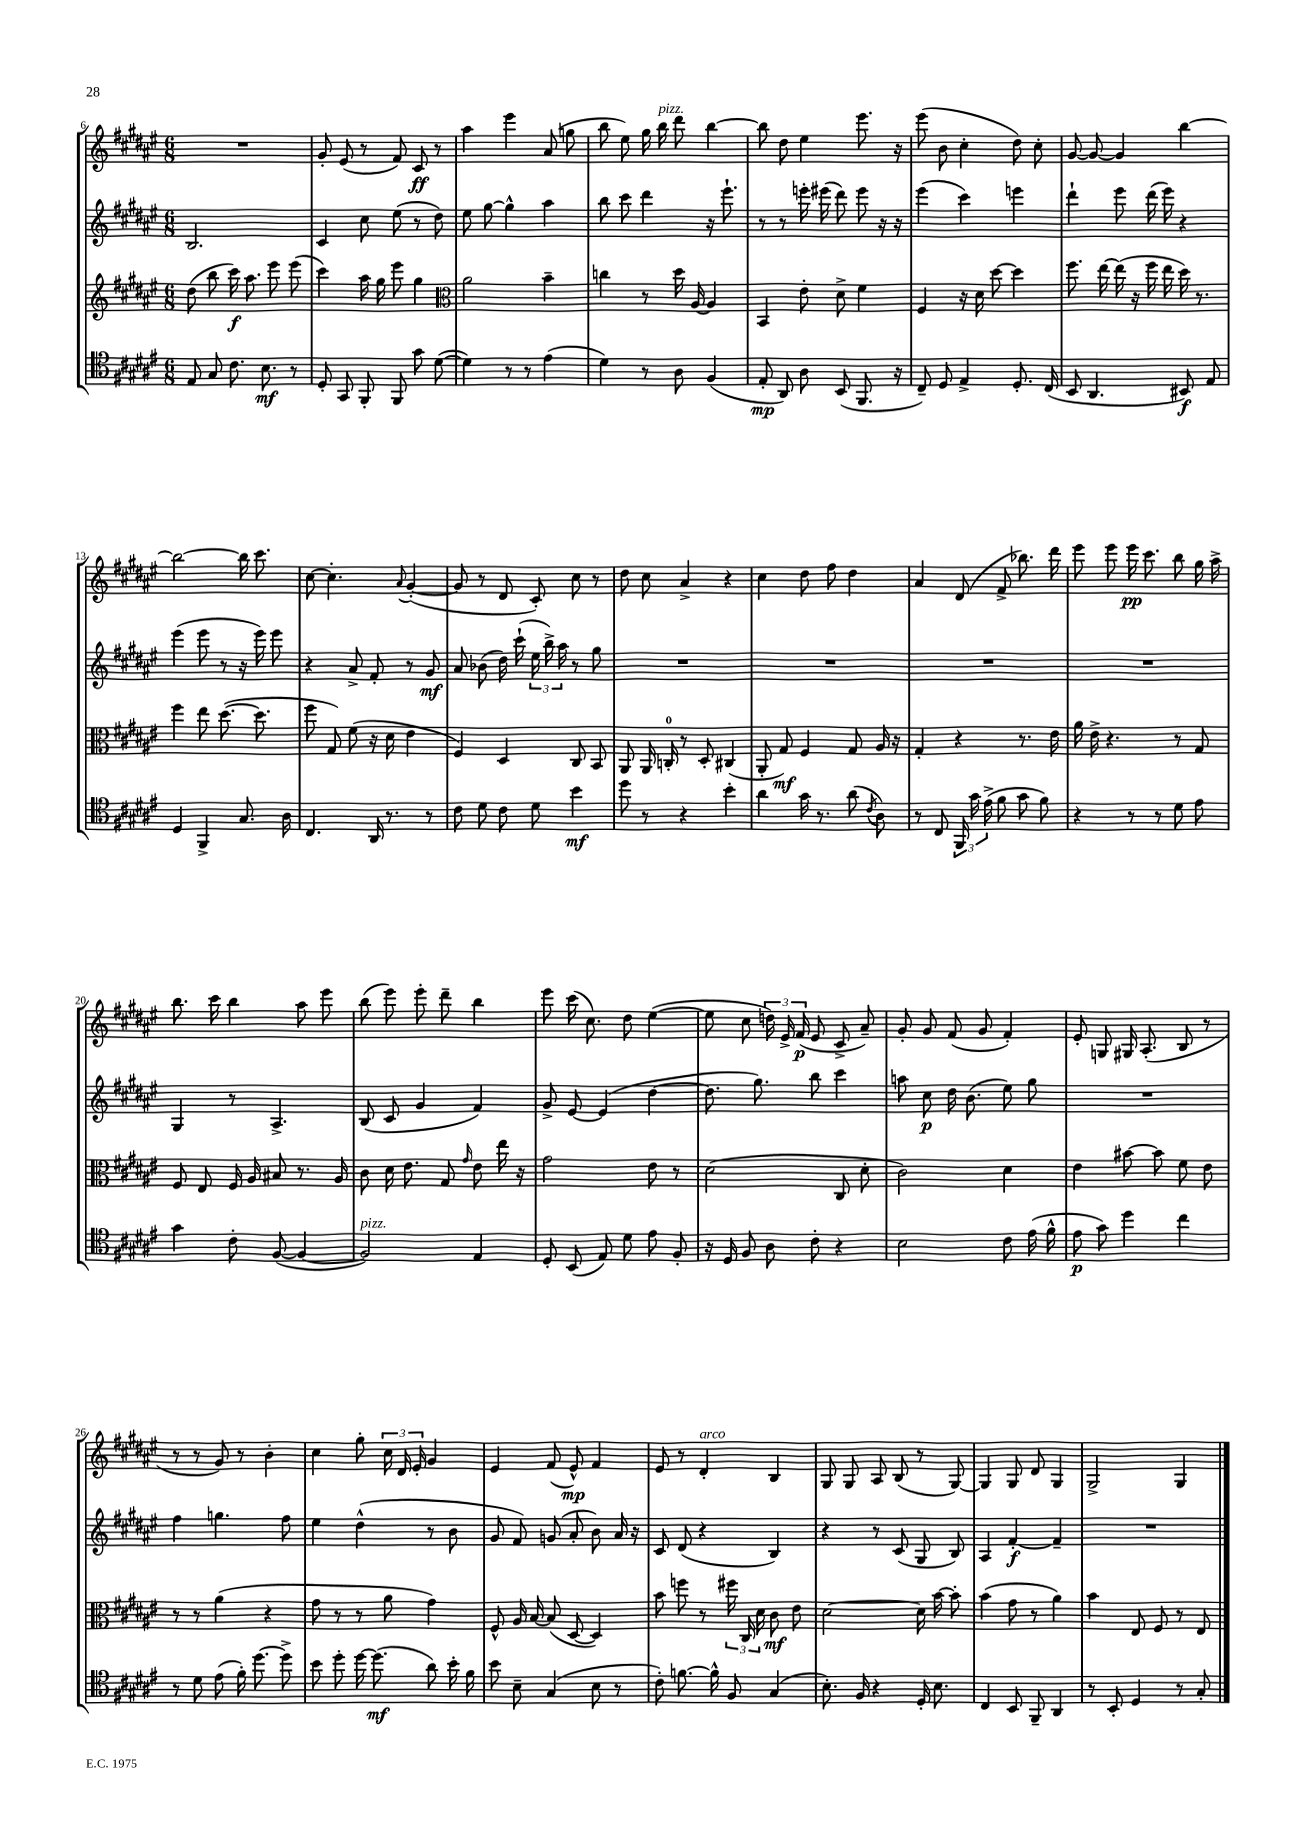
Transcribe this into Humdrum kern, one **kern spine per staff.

**kern	**kern	**kern	**kern
*staff4	*staff3	*staff2	*staff1
*clefC4	*clefG2	*clefG2	*clefG2
*k[f#c#g#d#a#e#]	*k[f#c#g#d#a#e#]	*k[f#c#g#d#a#e#]	*k[f#c#g#d#a#e#]
*M6/8	*M6/8	*M6/8	*M6/8
8E#/	(8dd#\	2.B/	2.r
8G#/	8bb\	.	.
8.c#\	16ccc#\)	.	.
.	8.aa#\	.	.
8.B\	.	.	.
.	8eee#\	.	.
8r	(8eee#\	.	.
=	=	=	=
8D#'/	4ccc#\)	4c#/	8g#'/
8GG#/	.	.	(8e#/
8FF#'/	16aa#\	8cc#\	8r
.	16gg#\	.	.
8FF#/	8eee#\	(8ee#\	8f#/)
8g#\	4gg#\	8r	8c#/
([8d#\	.	8dd#\)	8r
=	=	=	=
*	*clefC3	*	*
4d#\])	2a#\	8ee#\	4aa#\
.	.	[8gg#\	.
8r	.	4gg#^^\]	4eee#\
8r	.	.	.
(4e#\	4b~\	4aa#\	(8a#/
.	.	.	8gg\
=	=	=	=
4d#\)	4cc\	8bb\	8bb\
.	.	8ccc#\	8ee#\)
8r	8r	4ddd#\	16gg#\
.	.	.	16bb\
8A#\	16dd#\	.	8ddd#\
.	[16A#/	.	.
(4F#/	4A#/]	16r	[4bb\
.	.	8.eee#`\	.
=	=	=	=
8E#'/	4BB/	8r	8bb\]
8AA#/)	.	8r	8dd#\
8A#\	8e#'\	16eee'\	4ee#\
.	.	(16eee#\	.
(8BB/	8d#^\	8ddd#\)	.
8.FF#/	4f#\	8eee#\	8.eee#\
.	.	16r	.
16r	.	16r	16r
=	=	=	=
8C#~/)	4F#/	(4eee#\	(8eee#\
8D#/	.	.	8b\
4E#^/	16r	4ccc#\)	4cc#'\
.	16d#\	.	.
.	[8dd#\	.	.
8.D#'/	4dd#\]	4eee\	8dd#\)
.	.	.	8cc#'\
(16C#/	.	.	.
=	=	=	=
8BB/	8.ff#\	4ddd#`\	[8g#/
4.AA#/	.	.	8g#/_
.	[16ee#\	.	.
.	(16ee#\]	8eee#\	4g#/]
.	16r	.	.
.	16ff#\	(16ddd#\	.
.	16ee#\	16eee#\)	.
8BB#/)	16dd#\)	4r	[4bb\
.	8.r	.	.
8E#/	.	.	.
=	=	=	=
4D#/	4ff#\	(4eee#\	2bb\_
4FF#^/	8ee#\	8eee#\	.
.	([8.dd#\	8r	.
8.G#/	.	16r	16bb\]
.	8.dd#\]	16eee#\)	8.ccc#\
.	.	8eee#\	.
16A#\	.	.	.
=	=	=	=
4.C#/	8ff#\	4r	[8cc#\
.	8G#/)	.	4.cc#'\]
.	(8f#\	8a#^/	.
16AA#/	16r	8f#'/	.
8.r	16d#\	.	.
.	.	.	8qqa#/
.	4e#\	8r	([4g#'/
8r	.	8g#/	.
=	=	=	=
8c#\	4F#/)	8a#/	8g#/]
8d#\	.	(8b-\	8r
8c#\	4D#/	16dd#\)	8d#/
.	.	(16ccc#`\	.
8d#\	.	24ee#\	8c#'/)
.	.	24bb^\)	.
.	.	24aa#\	.
4b\	8C#/	8r	8cc#\
.	8BB/	8gg#\	8r
=	=	=	=
8dd#\	8AA#/	2.r	8dd#\
8r	16AA#/	.	8cc#\
.	16C'/	.	.
4r	8r	.	4a#^/
.	8D#'/	.	.
4b'\	(4C#/	.	4r
=	=	=	=
4a#\	8AA#'/	2.r	4cc#\
.	8G#/)	.	.
16g#\	4F#/	.	8dd#\
8.r	.	.	.
.	.	.	8ff#\
(8a#\	8G#/	.	4dd#\
8qc#/	.	.	.
8A#\)	16A#/	.	.
.	16r	.	.
=	=	=	=
8r	4G#'/	2.r	4a#/
8C#/	.	.	.
24FF#/	4r	.	(8d#/
24g#\	.	.	.
(24e#^\	.	.	.
8f#\	.	.	8f#^/
8g#\	8.r	.	8.bb-\)
8f#\)	.	.	.
.	16e#\	.	16ddd#\
=	=	=	=
4r	16a#\	2.r	8eee#\
.	16e#^\	.	.
.	4.r	.	8eee#\
8r	.	.	16eee#\
.	.	.	8.ccc#\
8r	.	.	.
8d#\	8r	.	8bb\
8e#\	8G#/	.	16gg#\
.	.	.	16aa#^\
=	=	=	=
4g#\	8F#/	4G#/	8.bb\
.	8E#/	.	.
.	.	.	16ccc#\
8c#'\	16F#/	8r	4bb\
.	16A#/	.	.
([8F#/	8B#/	4.A#^/	.
4F#/_	8.r	.	8aa#\
.	.	.	8eee#\
.	16A#/	.	.
=	=	=	=
2F#/])	8c#\	(8B/	(8bb\
.	16d#\	8c#/	8eee#\)
.	8.e#\	.	.
.	.	4g#/	8eee#'\
.	8G#/	.	8ddd#~\
.	16qqg#/	.	.
4E#/	8e#\	4f#/)	4bb\
.	16ee#\	.	.
.	16r	.	.
=	=	=	=
8D#'/	2g#\	8g#^/	8eee#\
(8BB/	.	[8e#/	(16ccc#\
.	.	.	8.cc#\)
8E#/)	.	(4e#/]	.
8d#\	.	.	8dd#\
8e#\	8e#\	[4dd#\	([4ee#\
8F#'/	8r	.	.
=	=	=	=
16r	(2d#\	8.dd#\]	8ee#\]
16D#/	.	.	.
8F#/	.	.	8cc#\
.	.	8.gg#\)	.
8A#\	.	.	24dd\)
.	.	.	24e#^/
.	.	.	(24f#/
8c#'\	.	8bb\	8e#/
4r	8C#/	4ccc#\	8c#^/
.	8d#'\	.	8a#~/)
=	=	=	=
2B\	2c#\)	8aa\	8g#'/
.	.	8cc#\	8g#/
.	.	16dd#\	(8f#/
.	.	(8.b\	.
.	.	.	8g#/
8c#\	4d#\	8ee#\)	4f#'/)
(16e#\	.	8gg#\	.
16f#^^\	.	.	.
=	=	=	=
8e#\	4e#\	2.r	8e#'/
8g#\)	.	.	8G/
4dd#\	[8b#\	.	16G#/
.	.	.	(8.A#'/
.	8b#\]	.	.
4cc#\	8f#\	.	8B/
.	8e#\	.	8r
=	=	=	=
8r	8r	4ff#\	8r
8d#\	8r	.	8r
(8e#\	(4a#\	4.gg\	8g#/)
16f#'\)	.	.	8r
[8.dd#\	.	.	.
.	4r	.	4b'\
8dd#^\]	.	8ff#\	.
=	=	=	=
8b\	8g#\	4ee#\	4cc#\
8dd#'\	8r	.	.
[16dd#\	8r	(4dd#^^\	8gg#'\
(8.dd#\]	.	.	.
.	8a#\	.	24cc#\
.	.	.	24d#/
.	.	.	24e#'/
8a#\)	4g#\)	8r	4g#/
16b'\	.	8b\	.
16f#\	.	.	.
=	=	=	=
8b\	8F#^^/	8g#/	4e#/
8B~\	16A#/	8f#/)	.
.	[16B/	.	.
(4G#/	(8B/]	(8g/	(8f#/
.	[8D#/	8a#'/	8e#^^/)
8B\	4D#/])	8b\)	4f#/
8r	.	16a#/	.
.	.	16r	.
=	=	=	=
8c#'\)	8b\	8c#/	8e#/
[8.f\	8ff\	(8d#/	8r
.	8r	4r	4d#'/
16f^^\]	.	.	.
8F#/	24ff#\	.	.
.	24C#/	.	.
.	24d#\	.	.
(4G#/	8c#\	4B/)	4B/
.	8e#\	.	.
=	=	=	=
8.B'\)	[2d#\	4r	8G#/
.	.	.	8G#/
16F#/	.	.	.
4r	.	8r	8A#/
.	.	(8c#/	(8B/
16D#'/	16d#\]	8G#/	8r
8.B\	[16b\	.	.
.	8b'\]	8B/)	[8G#/)
=	=	=	=
4C#/	(4b\	4A#/	4G#/]
8BB/	8g#\	[4f#'/	8G#/
8FF#~/	8r	.	8d#/
4AA#/	4a#\)	4f#~/]	4G#/
=	=	=	=
8r	4b\	2.r	2G#^/
8BB'/	.	.	.
4D#/	8E#/	.	.
.	8F#/	.	.
8r	8r	.	4G#/
8G#'/	8E#/	.	.
==	==	==	==
*-	*-	*-	*-
